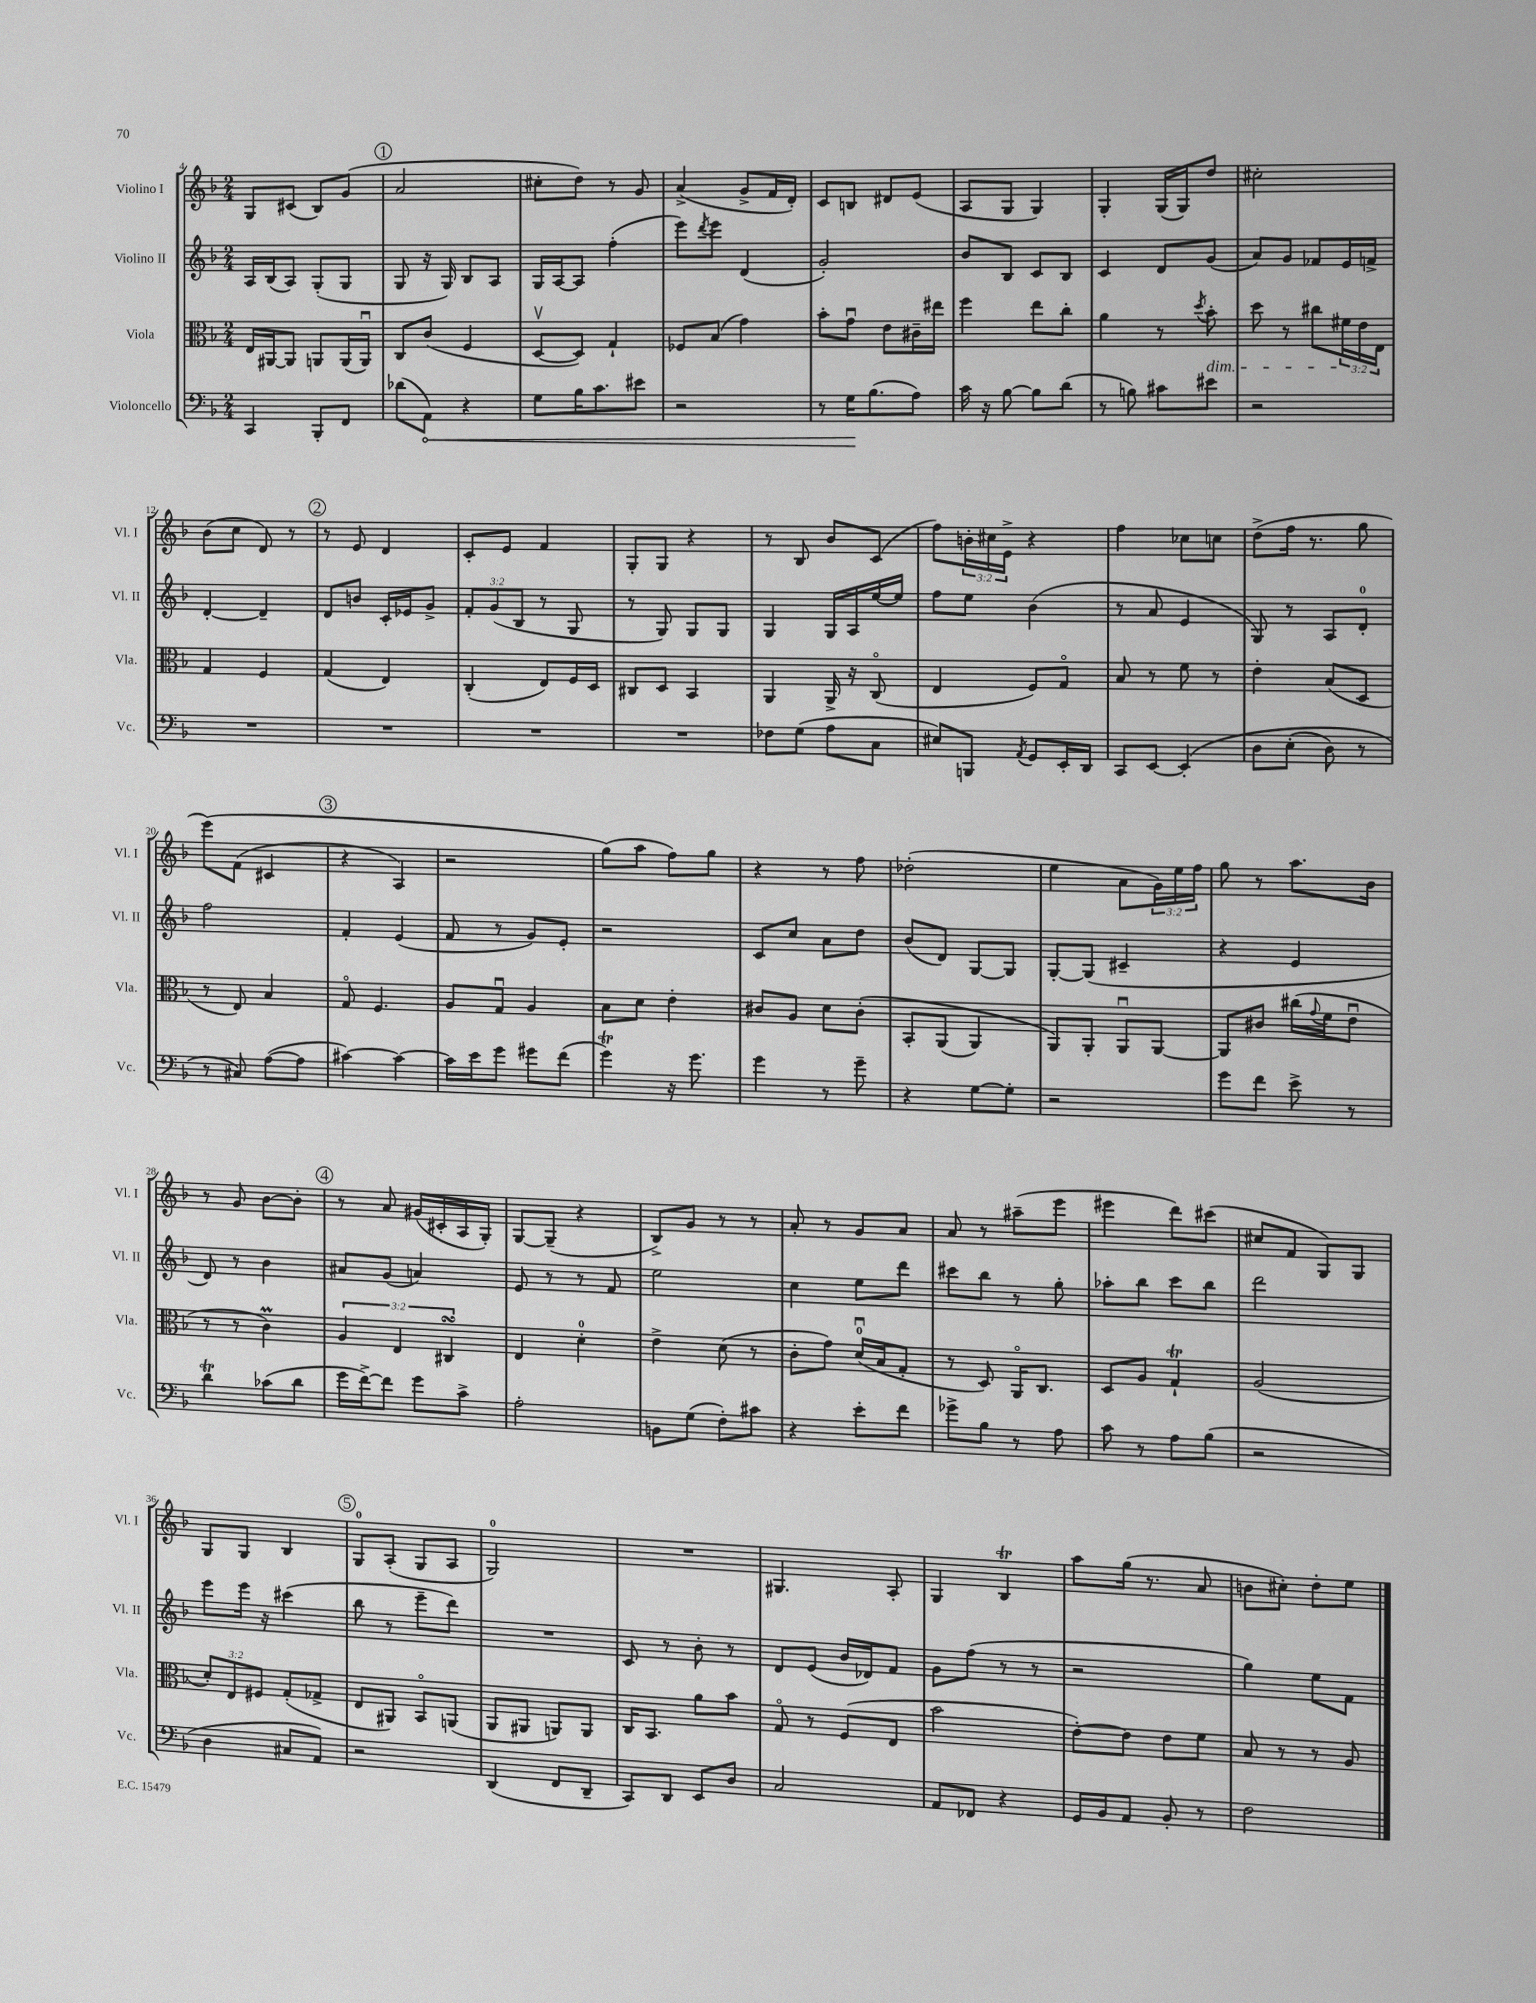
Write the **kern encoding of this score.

**kern	**kern	**kern	**kern
*staff4	*staff3	*staff2	*staff1
*clefF4	*clefC3	*clefG2	*clefG2
*k[b-]	*k[b-]	*k[b-]	*k[b-]
*M2/4	*M2/4	*M2/4	*M2/4
4CC	16E	16A	8G
.	[16AA#	(16B-	.
.	8AA#]	8A)	(8c#
8BBB-'	8AA	(8G'	8B-)
8FF	(16AA	8G	(8g
.	16AAu)	.	.
=	=	=	=
(8d-	8C	8G	2a
8AA)	(8c	16r	.
.	.	16G)	.
4r	4F	8B-	.
.	.	8A	.
=	=	=	=
8G	[8Dv	16G	8cc#'
.	.	[16A	.
16B-	8D])	8A]	8dd)
8.c	.	.	.
.	4G`	(4ff'	8r
8e#	.	.	8g
=	=	=	=
2r	8F-	8eee)	(4a^
.	.	8qddd	.
.	(8B-	8eee	.
.	4g)	(4d	8g^
.	.	.	16f
.	.	.	16d')
=	=	=	=
8r	8b-'	2g')	8c
16G	8gu	.	8B
(8.B-	.	.	.
.	8e	.	8d#
8A)	16c#~	.	(8e
.	16ee#	.	.
=	=	=	=
16c	4ff	8b-	8A
16r	.	.	.
[8B-	.	8B-	8G
8B-]	8ee	8c	4G)
(8d	8cc'	8B-	.
=	=	=	=
8r	4a	4c	4G'
8B)	.	.	.
8c#	8r	8d	(16G
.	.	.	16G)
.	8qdd	.	.
8e#	8b-'	(8g	8dd
=	=	=	=
2r	8dd	8a)	2cc#'
.	8r	8g	.
.	8cc#	8f-	.
.	24f#	16e	.
.	24e	.	.
.	.	16f^	.
.	24E	.	.
=	=	=	=
2r	4G	[4d'	(8b-
.	.	.	8cc
.	4F	4d~]	8d)
.	.	.	8r
=	=	=	=
2r	(4G	8d	8r
.	.	8b	8e
.	4E)	16c'	4d
.	.	16e-	.
.	.	8g^	.
=	=	=	=
2r	(4C'	12f'	8c'
.	.	(12g	.
.	.	.	8e
.	.	12B-	.
.	8E)	8r	4f
.	16F	8G	.
.	16D	.	.
=	=	=	=
2r	8C#	8r	8G'
.	8D	8G)	8G
.	4BB-	8G	4r
.	.	8G	.
=	=	=	=
8F-	4AA	4G	8r
(8G	.	.	8B-
8A	16AA^	16G	8b-
.	16r	16A	.
8C	(8Co	[16ee	(8c
.	.	16ee]	.
=	=	=	=
8E#)	4E	8ff	8ff)
8BBB	.	8ee	24b'
.	.	.	24cc#
.	.	.	24e^
8qAA	.	.	.
8GG	8F)	(4b-	4r
16EE'	8Go	.	.
16DD	.	.	.
=	=	=	=
8CC	8B-	8r	4ff
[8EE	8r	8a	.
&(4EE']	8f	4e	8cc-
.	8r	.	8cc
=	=	=	=
8D	4e'	8G)	(8dd^
(8E'	.	8r	16ff
.	.	.	8.r
8D)	(8B-	8A	.
8r	8D	8d'	8gg
=	=	=	=
8r	8r	2ff	&(8eee)
8C#&)	8E)	.	(8f
([8A	4B-	.	4c#
8A]	.	.	.
=	=	=	=
[4c#)	8Go	4f'	4r
.	4.F	.	.
4c#_	.	(4e	4A)
=	=	=	=
16c#]	8A	8f	2r
16e	.	.	.
8g	8Gu	8r	.
8g#	4A	8g)	.
(8f	.	8e'	.
=	=	=	=
4g)	8B-	2r	(8gg&)
.	8d	.	8aa
16r	4e'	.	8ff)
8.g	.	.	.
.	.	.	8gg
=	=	=	=
4g	8c#	8c	4r
.	8A	8cc	.
8r	8d	8a	8r
8g~	&(8c#'	8dd	8ff
=	=	=	=
4r	8BB-'	(8b-	(2dd-'
.	(8AA	8d)	.
[8G	4AA)	[8G	.
8G']	.	8G]	.
=	=	=	=
2r	8AA&)	[8G'	4ee
.	8AA'	(8G]	.
.	8AAu	4c#~	8a
.	[8AA	.	24g)
.	.	.	24ee
.	.	.	24ff
=	=	=	=
8g	8AA]	4r	8gg
8f	8c#	.	8r
8e^	(16cc#	4e	8.aa
.	8qqg	.	.
.	16f	.	.
8r	8eu	.	.
.	.	.	16b-
=	=	=	=
4d	8r	8d)	8r
.	8r	8r	8g
(8c-	4c)	4b-	[8b-
8d	.	.	8b-']
=	=	=	=
16g	6A	8a#	8r
[16f^)	.	.	.
8f]	.	(8g	8a
.	6E	.	.
8g	.	4a)	(16g#
.	.	.	16c#'
.	6C#	.	.
8c^	.	.	16A
.	.	.	16G')
=	=	=	=
2A'	4E	8e	[8G
.	.	8r	(8G~]
.	4d'	8r	4r
.	.	8f	.
=	=	=	=
8BB	4e^	2ee	8B-^)
(8G	.	.	8g
8F')	(8d	.	8r
8c#	8r	.	8r
=	=	=	=
4r	8c'	4cc	8a'
.	8g)	.	8r
8e'	(16du	8ee	8g
.	16B-	.	.
8f	8G'	8ddd	8a
=	=	=	=
8g-^	8r	8ccc#	8a
8B-	8D)	8bb-	8r
8r	16AAo	8r	(8aa#~
.	8.C	.	.
8A	.	8gg'	8eee
=	=	=	=
8c	8D	8aa-'	4eee#
8r	8A	8bb-	.
8A	4G`	8ccc	8ddd)
(8B-	.	8bb-	(8ccc#
=	=	=	=
2r	(2A	2ddd	8cc#
.	.	.	8f
.	.	.	8G)
.	.	.	8G
=	=	=	=
4D	12d')	8eee	8G
.	12E	.	.
.	.	16eee	8G
.	12F#	.	.
.	.	16r	.
8C#	(8G'	(4ccc#	4B-
8AA)	8G-^	.	.
=	=	=	=
2r	8E	8bb-	8G
.	8AA#)	8r	(8A'
.	8BB-o	8eee~	8G
.	(8AA	8ddd)	8A
=	=	=	=
(4DD	8AA	2r	2G)
.	8AA#	.	.
8FF	8AA)	.	.
8DD~	8AA	.	.
=	=	=	=
8CC)	16C	8c	2r
.	8.BB-	.	.
8DD	.	8r	.
8EE	8a	8b-'	.
8D	8b-	8r	.
=	=	=	=
2C	8Go	8d	4.G#
.	8r	(8e	.
.	(8F	16b-	.
.	.	16d-)	.
.	8E	8f	8A'
=	=	=	=
8AA	2b-	8g	4G
8FF-	.	(8ff	.
4r	.	8r	4B-
.	.	8r	.
=	=	=	=
16GG	[8e')	2r	8aa
16BB-	.	.	.
8AA	8e]	.	(16gg
.	.	.	8.r
8BB-'	8e	.	.
8r	8f	.	8a
=	=	=	=
2F	8B-	4gg)	8b
.	8r	.	8cc#')
.	8r	8ee	8dd'
.	8A	8f	8ee
==	==	==	==
*-	*-	*-	*-
